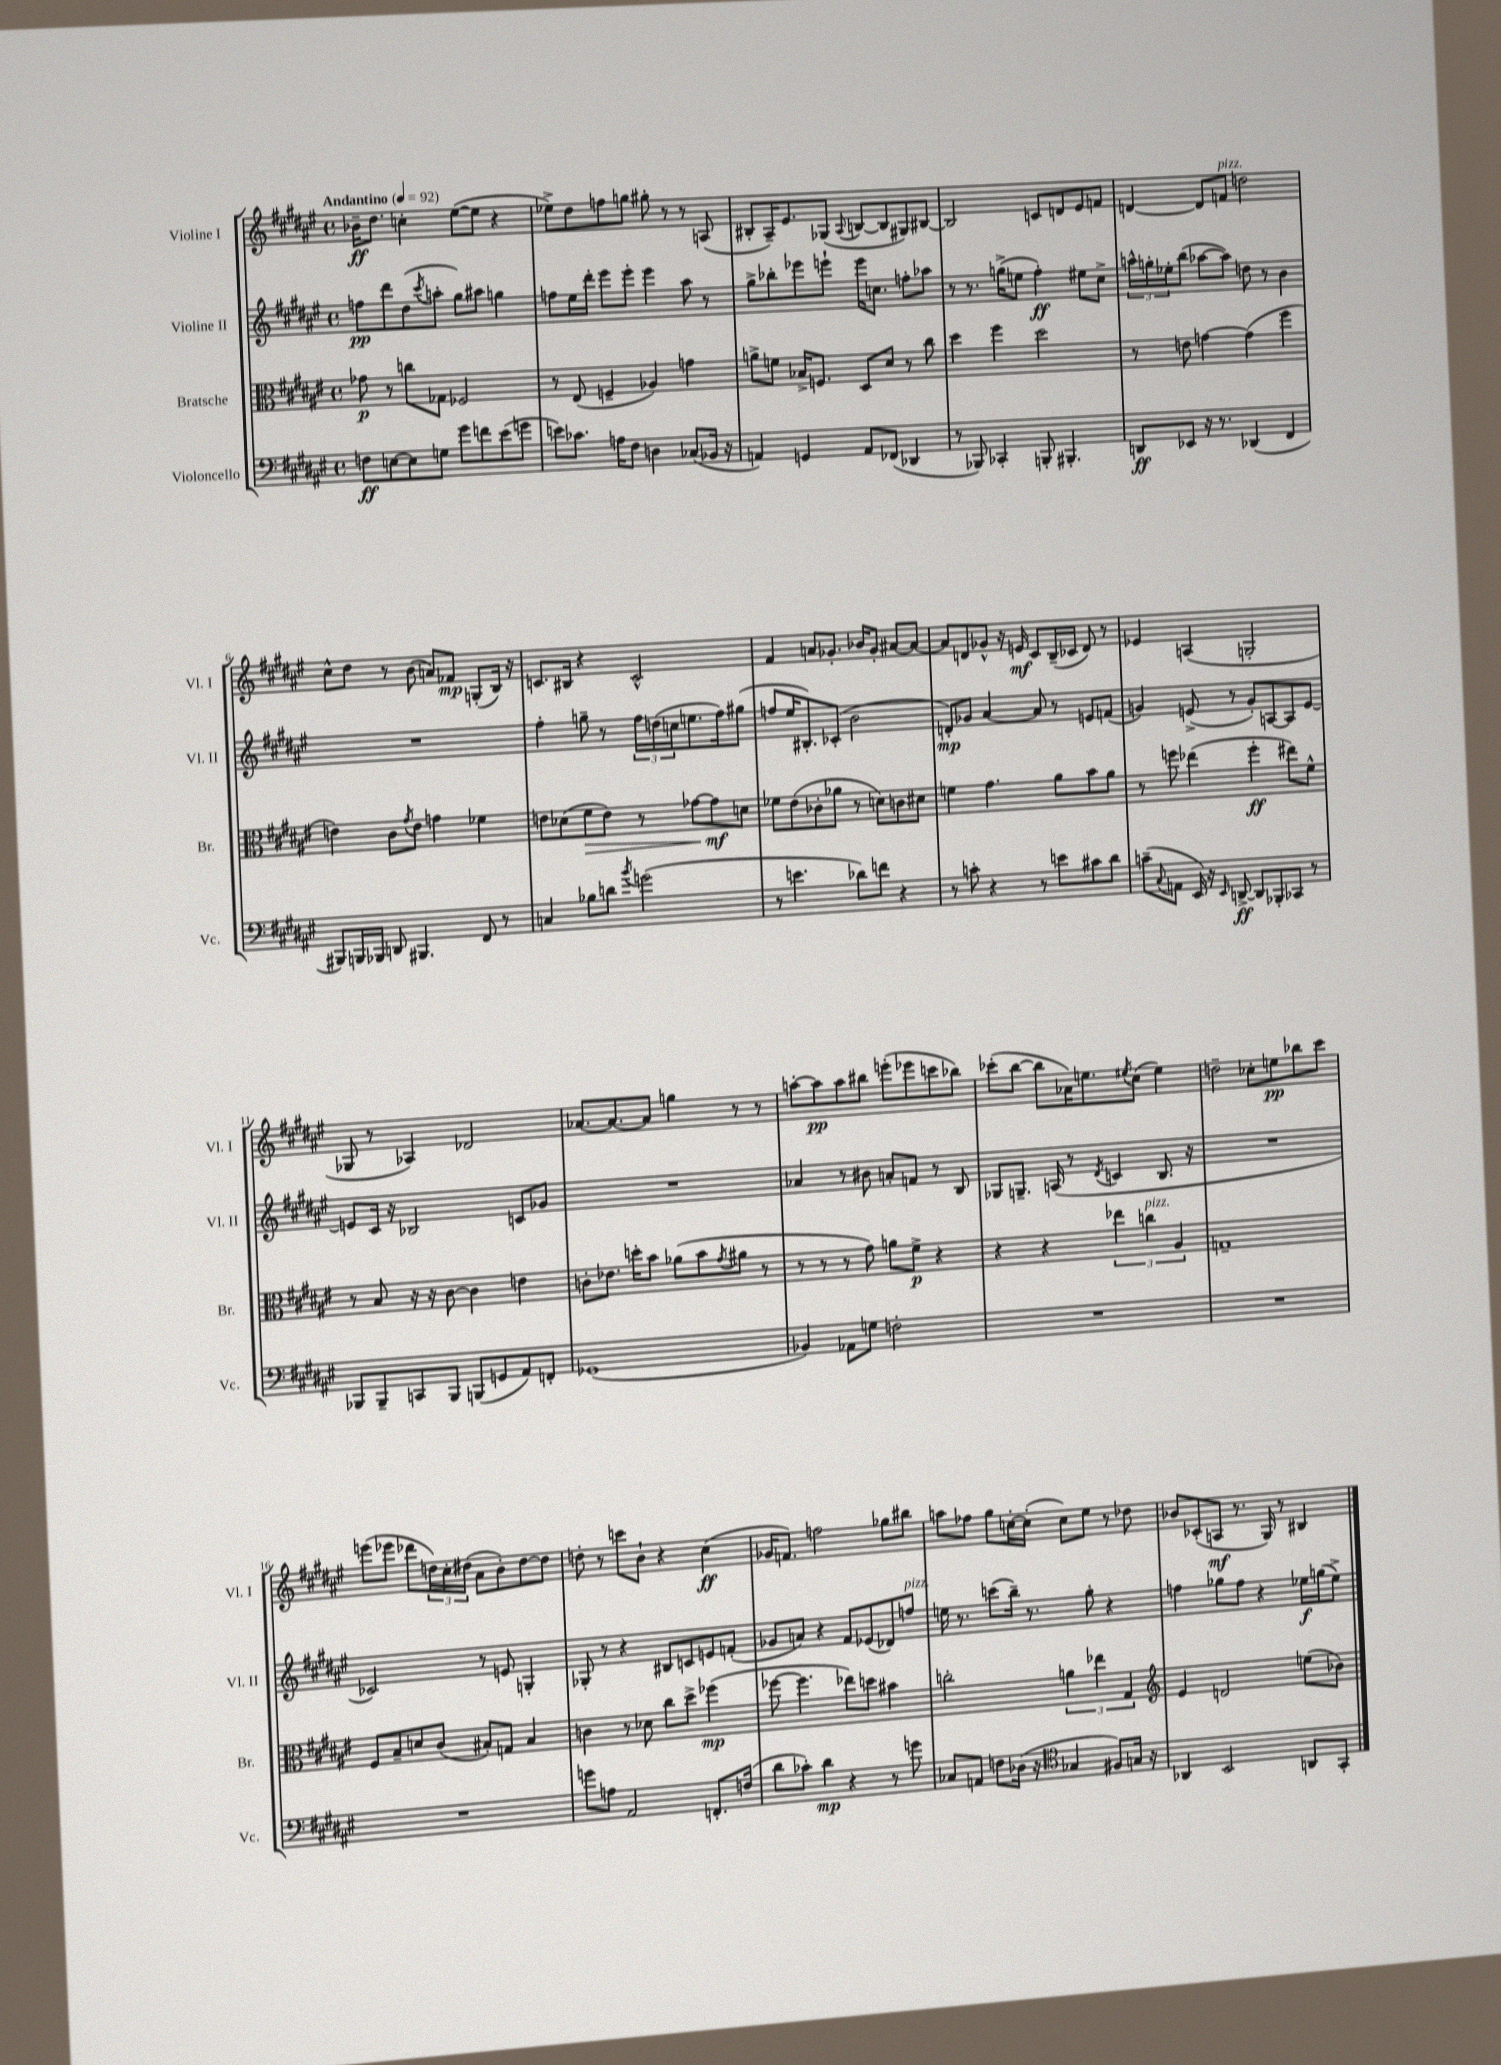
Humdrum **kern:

**kern	**kern	**kern	**kern
*staff4	*staff3	*staff2	*staff1
*clefF4	*clefC3	*clefG2	*clefG2
*k[f#c#g#d#a#e#]	*k[f#c#g#d#a#e#]	*k[f#c#g#d#a#e#]	*k[f#c#g#d#a#e#]
*M4/4	*M4/4	*M4/4	*M4/4
*met(c)	*met(c)	*met(c)	*met(c)
*MM92	*MM92	*MM92	*MM92
8F	8g-	8ff	16b-~
.	.	.	8.dd#
[8E	8r	8ddd#	.
8E]	8cc	(8dd#	4cc'
.	.	8qccc#	.
8G	8G-	8aa'	.
8g#	2F-	8gg#)	([8ee#
8f	.	8aa#	8ee#]
(8e#	.	4gg	4r
8g	.	.	.
=	=	=	=
8e)	8r	8ff	8ee-^)
8.c-	(8E#	16ee#	8dd#
.	.	16ddd#'	.
.	4F~	8eee#	8ff
16A	.	.	.
8F#	.	8eee#'	8gg
4D	4A-)	4eee#	8gg#'
.	.	.	8r
(8C-	4g	8aa#	8r
16BB-	.	8r	(8A
16r	.	.	.
=	=	=	=
4AA)	8a^	8gg#^	8B#'
.	8f	8bb-'	16A#~)
.	.	.	8.e#
4GG	16B-^	8eee-	.
.	8.F	.	.
.	.	8eee`	(8G-
.	.	.	8qqA#
8AA	8D#	16eee	[8B
.	.	8.cc	.
(8FF-	8d#	.	8B]
4DD-	8r	8ff'	8G#)
.	8cc#	8aa-	[8B#
=	=	=	=
8r	4dd#	8r	2B#]
8BBB-)	.	8.r	.
4CC-'	4ff#	.	.
.	.	(16gg^	.
.	.	8ee	.
8BBB'	2dd#	4ff#')	8c
4.BBB#'	.	.	8d
.	.	8ee#	8e#
.	.	8cc#^	8f
=	=	=	=
8DD	8r	24aa^^	[4d
.	.	24gg'	.
.	.	24ee-'	.
8EE-	8e	(8bb	.
16r	[4g	[8aa-	8d]
8.r	.	.	.
.	.	8aa-])	8f
(4DD-	(4g]	8dd	2dd
.	.	8r	.
4FF#	4ff#	4b	.
=	=	=	=
8BBB#)	4e)	1r	8cc#^^
16BBB	.	.	8dd#
16BBB-	.	.	.
8DD	8c#	.	8r
.	8qg#	.	.
4.BBB#	8e	.	(8b
.	4g	.	8a)
.	.	.	8f-
8FF#	4f-	.	(8G'
8r	.	.	16B)
.	.	.	16r
=	=	=	=
4C	8e	4ff#'	8.c
.	(8d-	.	.
.	.	.	16B#
8B-	8f#	8gg~	4r
8d	8e)	8r	.
8qb	.	.	.
(2g	8r	24ff#	2c^^
.	.	(24dd	.
.	.	24cc	.
.	[8g-	8.ee	.
.	8g-]	.	.
.	.	16ff#)	.
.	8d	(8gg#	.
=	=	=	=
8r	8f-	8ff	4f#
4.e	(8e#	16ee#	.
.	.	8.B#')	.
.	8c-'	.	8a
.	8a-	(8c-'	8.g-'
8d-)	8r	2b	.
.	.	.	16b-
8f	8d)	.	8g-'
4r	8c	.	[8a#
.	8d#	.	8a#_
=	=	=	=
8r	4f	8d')	8a#]
8c'	.	8g-	8d
4r	4.g#	[4a#	8g-^^
.	.	.	16r
.	.	.	16e
8r	.	8a#]	8c#
8e	8a#	8r	(16B~
.	.	.	16c-
8c#	8b	8e	8d)
8d#	8a#	(8f	8r
=	=	=	=
(8c~	8r	4g)	4e-
8qqC#	.	.	.
8AA	8ff	.	.
16EE#)	(4ee-	(8e^	(4A
16r	.	.	.
16qqEE#	.	.	.
[8DD^	.	8r	.
8DD]	4ff'	8g')	2G'
8BBB-'	.	[8A	.
8CC-	8ee#)	8A]	.
8r	8f#^^	[8e	.
=	=	=	=
8BBB-	8r	8e]	8G-
8BBB-~	8B	16c#	8r
.	.	16r	.
8CC	16r	2B-	4A-)
.	16r	.	.
8BBB-	[8c#	.	.
(8BBB	4c#]	.	2d-
8GG	.	.	.
8AA#)	4e	8c	.
8FF'	.	8g-	.
=	=	=	=
(1GG-	8c'	1r	[8.a-
.	8.e-	.	.
.	.	.	8.a-_
.	16dd'	.	.
.	8b	.	8a-]
.	(8a-	.	4gg
.	8b	.	.
.	8qg#	.	.
.	8a#	.	8r
.	8r	.	8r
=	=	=	=
4BB-)	8r	4a-	[8aa'
.	8r	.	8aa]
8AA-	8r	8r	8aa
8G	8g#)	8b#	8bb#
2F'	8a	8a'	(8eee'
.	8f#^	8f	8eee-
.	4r	8r	8ccc
.	.	8B	8bb-)
=	=	=	=
1r	4r	8G-	(8ccc-'
.	.	8.G~	[8bb
.	4r	.	8bb]
.	.	(16A	.
.	.	8r	16a-)
.	.	.	8.ee
.	.	8qd#	.
.	6ee-	4c	.
.	.	.	8qee#
.	.	.	(8cc#
.	6cc	.	.
.	.	8.B	4ee#)
.	6A#	.	.
.	.	16r	.
=	=	=	=
1r	1G~	1r	2dd~
.	.	.	8cc-'
.	.	.	8ee
.	.	.	8bb-
.	.	.	8ccc#
=	=	=	=
1r	8F#	2c-)	(8eee
.	8B~	.	8eee-
.	8d	.	8ddd-
.	(8c#	.	24dd)
.	.	.	24cc#'
.	.	.	(24dd#
.	8B#')	8r	8a#
.	8G	8e	8b')
.	4B#	4G'	[8dd#
.	.	.	8dd#]
=	=	=	=
8g	4c	8G-'	8dd'
8A	.	8r	8r
2AA#	8r	4r	8ccc
.	8d-	.	8b`
.	8cc#	8B#	4r
.	8dd#^	8c	.
8.FF'	(4ff-	8e	(4cc#
.	.	(8f'	.
(16F	.	.	.
=	=	=	=
8d#	[8ff-	8g-	16g-
.	.	.	8.f)
8c-')	4.ff-]	8a)	.
4d#	.	4r	2ff
4r	8ee-)	8f#	.
.	8dd	(8e-	.
8r	4b#	8d-)	8gg-
8g	.	8ff	8bb#
=	=	=	=
8C-	2cc'	16ee	8aa
.	.	8.r	.
8AA	.	.	8ff-
8F	.	(8ccc	8gg#
(16D-	.	16bb~)	[16cc'
16r	.	8.r	(16cc']
*clefC4	*	*	*
4G-	6a	.	8cc)
.	.	8gg#'	8ee#
.	6ee-	.	.
8F#)	.	4r	8r
.	6G#	.	.
16G	.	.	8dd-
16r	.	.	.
=	=	=	=
*	*clefG2	*	*
4AA-	4e#	4ff	8b-
.	.	.	(8c-'
2BB	2d	8gg-	8A
.	.	8ff	8.r
.	.	4r	.
.	.	.	16G#)
.	.	.	8r
8AA	(8ee	16ee-	4B#
.	.	(16gg	.
8GG#'	8b-)	8ee-^)	.
==	==	==	==
*-	*-	*-	*-
